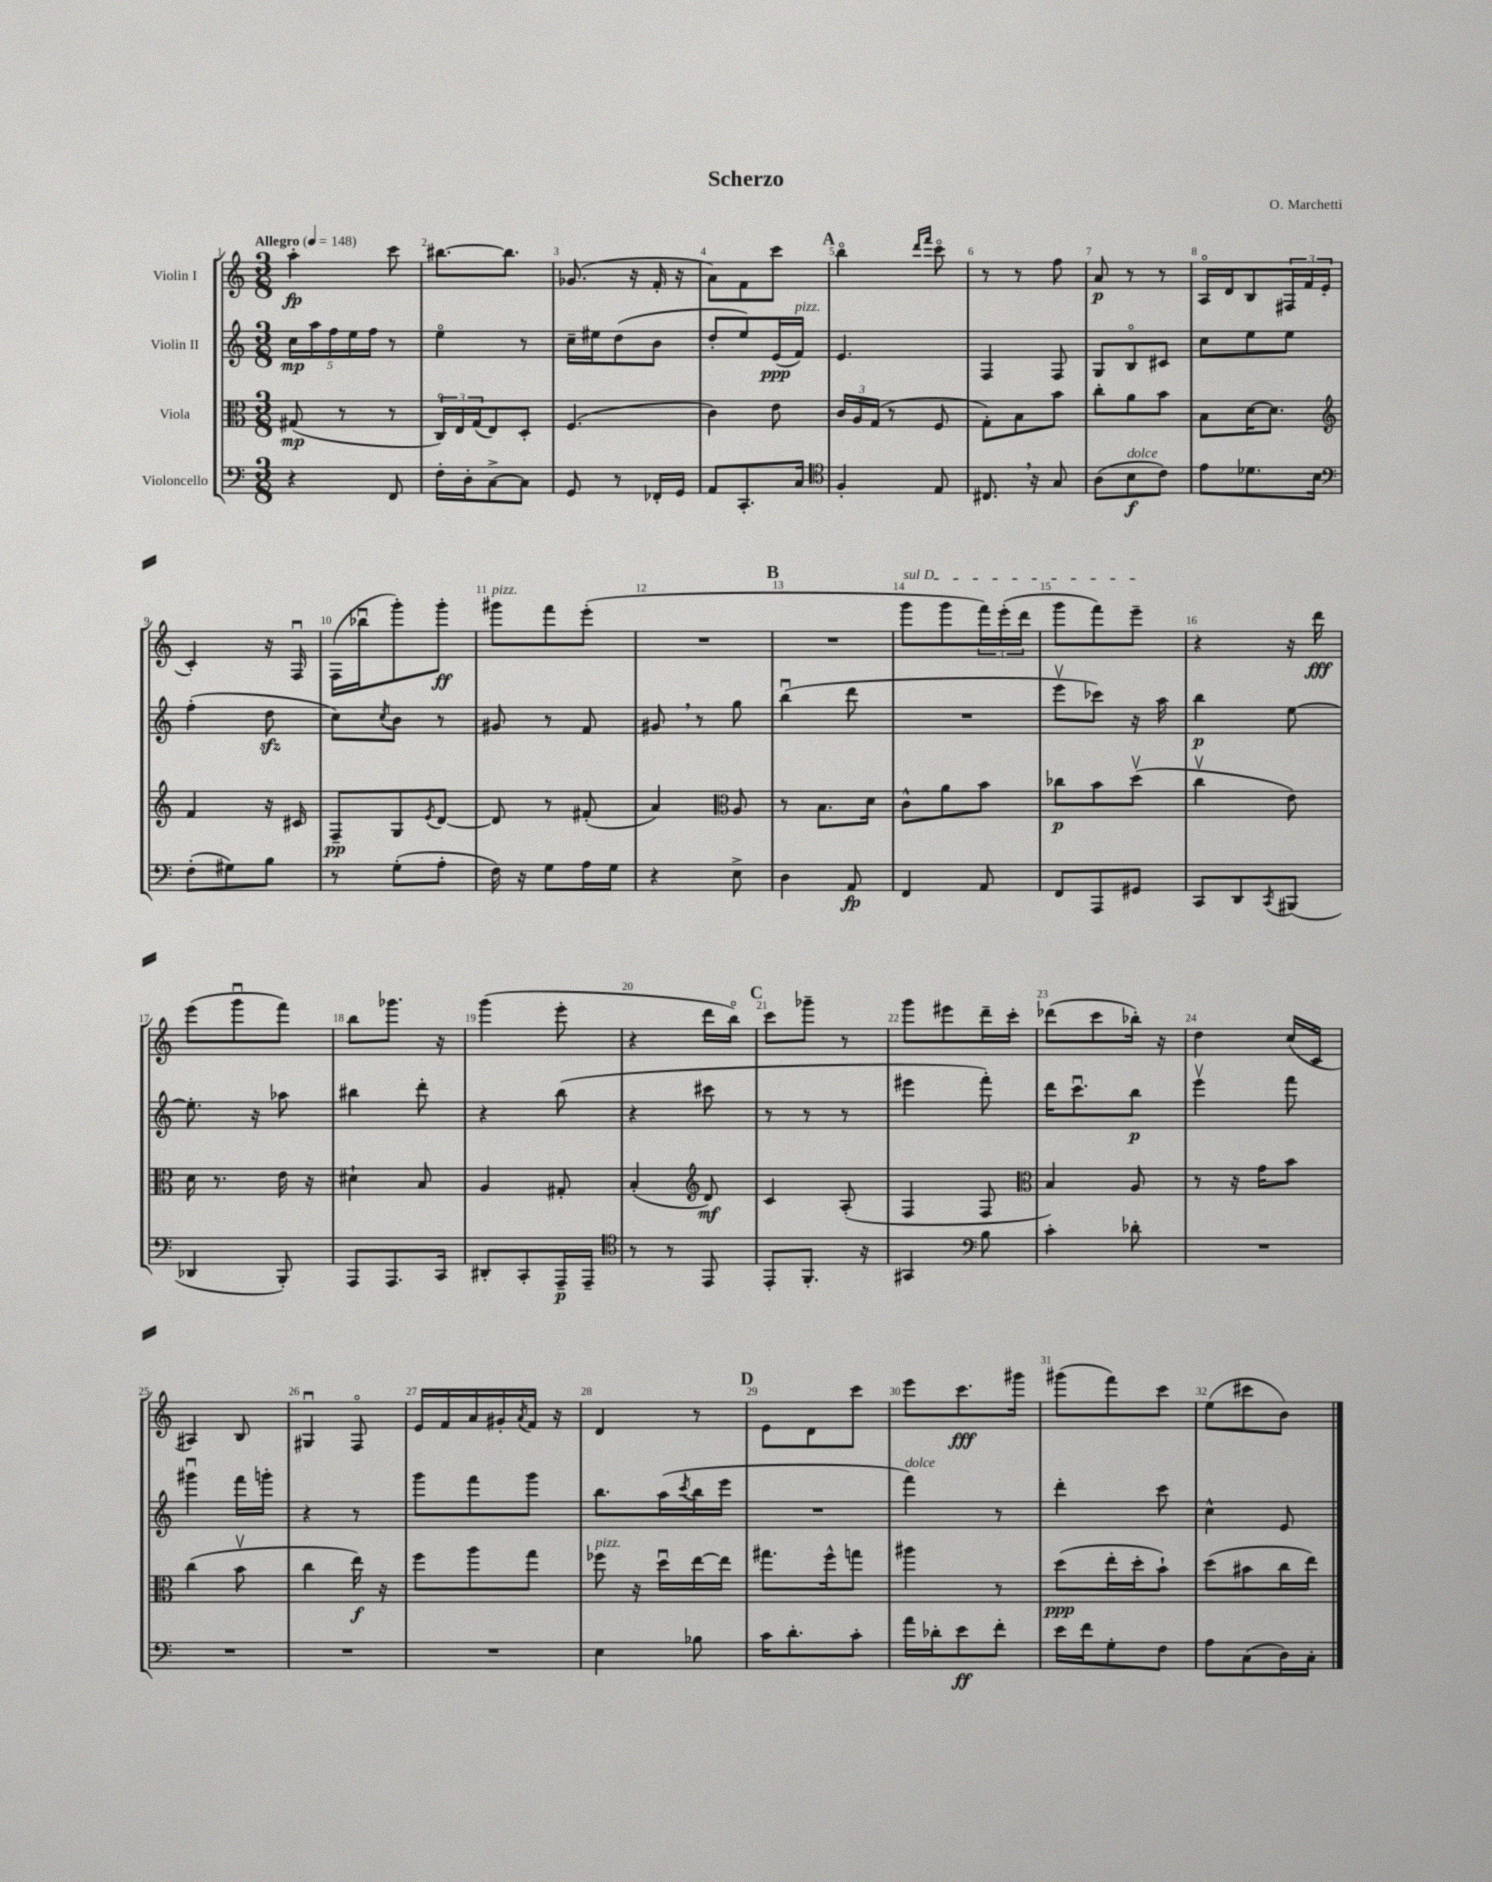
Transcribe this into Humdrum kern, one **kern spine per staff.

**kern	**kern	**kern	**kern
*staff4	*staff3	*staff2	*staff1
*clefF4	*clefC3	*clefG2	*clefG2
*k[]	*k[]	*k[]	*k[]
*M3/8	*M3/8	*M3/8	*M3/8
*MM148	*MM148	*MM148	*MM148
4r	(8G#	20cc	4aa'
.	.	20aa	.
.	.	20ff	.
.	8r	.	.
.	.	20ee	.
.	.	20ff	.
8FF	8r	8r	8ccc
=	=	=	=
16F'	24Co)	4eeo	[8.bb#
.	24E	.	.
16D'	.	.	.
.	(24G	.	.
[8C^	8E)	.	.
.	.	.	8.bb#]
8C]	8D'	8r	.
=	=	=	=
8GG	(4.F	16cc~	(8.g-
.	.	16ee#	.
8r	.	(8dd	.
.	.	.	16r
16FF-'	.	8b	16f'
16GG	.	.	16r
=	=	=	=
8AA	4c)	8dd'	8a)
8.CC'	.	8ee)	8f
.	8e	(16e	8ccc
16C	.	16f)	.
=	=	=	=
*clefC4	*	*	*
4F'	24c	4.e	4bbo
.	24A	.	.
.	(24G	.	.
.	8r	.	.
.	.	.	16qqddd
.	.	.	16qqfff
8E	8F	.	8ccco
=	=	=	=
8.C#	8G')	4F	8r
.	8B	.	8r
16r	.	.	.
8G	8b	8F	8ff
=	=	=	=
(8A	8cc'	8G	8a
8B	8a	8Bo	8r
8c)	8b	8c#	8r
=	=	=	=
8e	8B	8cc	16Ao
.	.	.	16d
8.d-	[16d	8ee	8B
.	8.d]	.	.
.	.	8ee	24F#
.	.	.	24f
16B	.	.	.
.	.	.	(24e
=	=	=	=
*clefF4	*clefG2	*	*
(8F'	4f	(4ff'	4c')
8G#)	.	.	.
8B	16r	8dd	16r
.	16c#	.	16Fu
=	=	=	=
8r	8F~	8cc)	(16F
.	.	.	16bb-u
.	.	8qcc	.
(8G'	8G	8b	8ggg')
.	8qe	.	.
8A'	[8d	8r	8ggg'
=	=	=	=
16F)	8d]	8g#	8ggg#
16r	.	.	.
8G	8r	8r	8fff
16A	(8f#'	8f	(8eee'
16G	.	.	.
=	=	=	=
4r	4a)	8g#	4.r
.	.	8r	.
*	*clefC3	*	*
8E^	8A	8gg	.
=	=	=	=
4D	8r	(4bbu	4.r
.	8.B	.	.
8AA	.	8ddd	.
.	16d	.	.
=	=	=	=
4FF	8c^^	4.r	8ggg
.	8a	.	8ggg
8AA	8b	.	24fff)
.	.	.	(24eee'
.	.	.	24ddd
=	=	=	=
8FF	8cc-	8eeev	8ggg
8AAA	8b	8ccc-)	8fff)
8GG#	(8ddv	16r	8eee~
.	.	16aa	.
=	=	=	=
8CC	4ccv	4bb	4r
8DD	.	.	.
8qCC	.	.	.
(8BBB#	8e)	[8ee	16r
.	.	.	16ddd
=	=	=	=
4DD-	16d	8.ee']	(8eee
.	8.r	.	.
.	.	.	8gggu
.	.	16r	.
8BBB')	16e	8aa-	8fff)
.	16r	.	.
=	=	=	=
8AAA	4d#`	4bb#	8bb
8.AAA	.	.	8.ggg-
.	8B	8ddd'	.
16CC	.	.	16r
=	=	=	=
8DD#'	4A	4r	(4ggg
8CC'	.	.	.
16AAA~	8G#'	(8bb	8eee'
16AAA~	.	.	.
=	=	=	=
*clefC4	*	*	*
8r	(4B'	4r	4r
8r	.	.	.
*	*clefG2	*	*
8EE	8d)	8ccc#	16ddd
.	.	.	16bbo)
=	=	=	=
8EE'	4c	8r	8ccc
8.FF'	.	8r	8ggg-~
.	(8A'	8r	8r
16r	.	.	.
=	=	=	=
4GG#	4F	4eee#	8ggg
.	.	.	8eee#
*clefF4	*	*	*
8B	8F	8fff')	16ddd~
.	.	.	16ccc'
=	=	=	=
*	*clefC3	*	*
4c'	4B)	16ddd	(8ddd-
.	.	8.cccu	.
.	.	.	8ccc
8d-'	8A	8bb	16bb-')
.	.	.	16r
=	=	=	=
4.r	8r	4eeev	4dd
.	16r	.	.
.	16g	.	.
.	8b	8fff	(16cc
.	.	.	16c
=	=	=	=
4.r	(4cc	4ggg#u	4A#)
.	8bv	16fff	8B
.	.	16ggg'	.
=	=	=	=
4.r	4cc	4r	4G#u
.	16ee)	8r	8Fo
.	16r	.	.
=	=	=	=
4.r	8ff	8ggg	16e
.	.	.	16f
.	8aa	8fff	16a
.	.	.	16g#'
.	.	.	8qa
.	8gg	8ggg	16f
.	.	.	16r
=	=	=	=
4E	8ff-	8.bb	4d
.	16r	.	.
.	16ddu	(16aa	.
.	.	8qccc	.
8B-	[16ee	16bb	8r
.	16ee]	16eee	.
=	=	=	=
16c	8.gg#	4.r	8e
8.d'	.	.	.
.	.	.	8d
.	16ff^^	.	.
8c'	8gg	.	8ccc
=	=	=	=
16a	4aa#	4fff)	8eee
16d-'	.	.	.
8e	.	.	8.ccc
8f'	8r	8r	.
.	.	.	16ggg#
=	=	=	=
16e	(8dd	4ddd'	(8ggg#
16f	.	.	.
8G'	16ee'	.	8fff)
.	16dd'	.	.
8F	8b`)	8ccc	8ccc
=	=	=	=
8A	(8dd	4cc^^	(8ee
(8C	8b#	.	8ccc#
16D)	16cc	8e	8b)
16C'	16ee)	.	.
==	==	==	==
*-	*-	*-	*-
